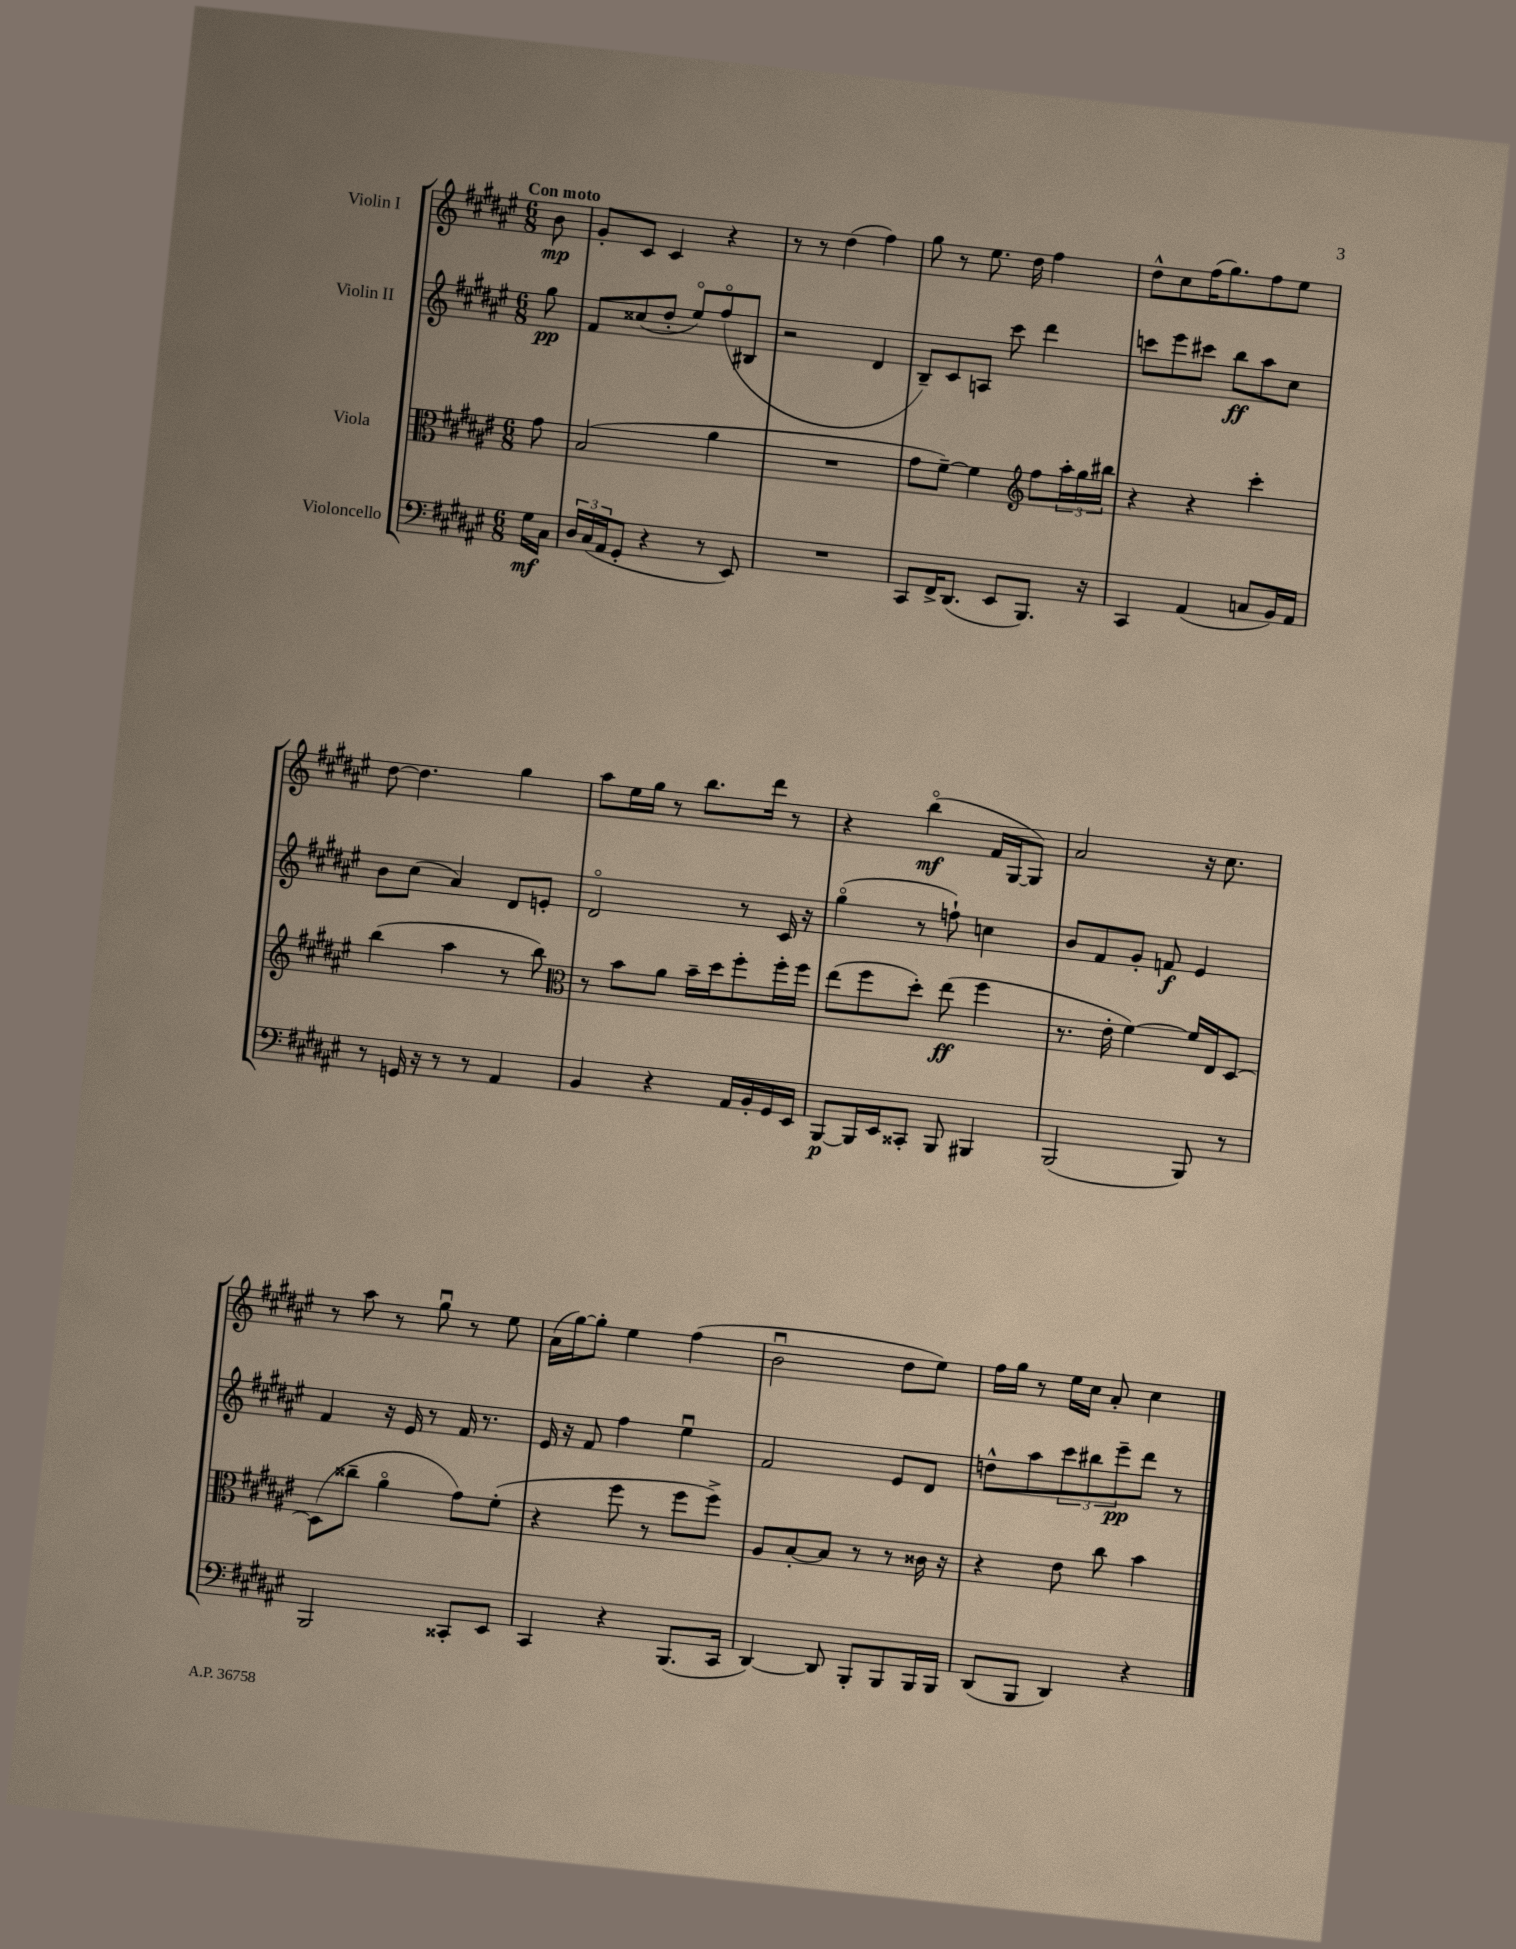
<<
\new StaffGroup <<
\new Staff = "s0" \with { instrumentName = "Violin I" } {
    \clef treble \key fis \major \numericTimeSignature \time 6/8 \partial 8 \tempo "Con moto"
    b'8\mp |
    gis'8-. cis'8 cis'4 r4 |
    r8 r8 dis''4( fis''4) |
    gis''8 r8 eis''8. dis''16 fis''4 |
    dis''8-^ cis''8 fis''16( gis''8.) fis''8 eis''8 |
    dis''8~ dis''4. gis''4 |
    ais''8 eis''16 gis''16 r8 b''8. dis'''16 r8 |
    r4 b''4\flageolet\mf( fis'16 gis16~ gis8) |
    ais'2 r16 cis''8. |
    r8 ais''8 r8 gis''8\downbow r8 eis''8 |
    ais'16( gis''16~) gis''8-. eis''4 fis''4( |
    b'2\downbow dis''8 eis''8) |
    fis''16 gis''16 r8 eis''16 cis''16 ais'8-. cis''4 \bar "|." |
}
\new Staff = "s1" \with { instrumentName = "Violin II" } {
    \clef treble \key fis \major \numericTimeSignature \time 6/8 \partial 8
    gis''8\pp |
    fis'8 cisis''8( dis''8-. eis''8\flageolet) fis''8\flageolet( bis8 |
    r2 dis'4 |
    b8--) cis'8 a8 cis'''8 dis'''4 |
    c'''8 eis'''8 cis'''8 b''8\ff ais''8 cis''8 |
    b'8 cis''8( ais'4) dis'8 e'8-. |
    dis'2\flageolet r8 cis'16 r16 |
    gis''4\flageolet( r8 f''8-!) c''4 |
    b'8 fis'8 gis'8-. f'8\f eis'4 |
    fis'4 r16 eis'16 r8 fis'16 r8. |
    eis'16 r16 fis'8 fis''4 eis''4\downbow |
    fis'2 eis'8 dis'8 |
    d''8-^ ais''8 \tuplet 3/2 { cis'''8 bis''8 eis'''8--\pp } dis'''8 r8 \bar "|." |
}
\new Staff = "s2" \with { instrumentName = "Viola" } {
    \clef alto \key fis \major \numericTimeSignature \time 6/8 \partial 8
    gis'8 |
    b2( ais'4 |
    R2. |
    gis'8 fis'8~--) fis'4 \clef treble fis''8 \tuplet 3/2 { ais''16-. gis''16 bis''16 } |
    r4 r4 cis'''4-. |
    b''4( ais''4 r8 b''8) |
    \clef alto r8 b'8 ais'8 b'16-- dis''16 fis''8-. fis''16-. fis''16 |
    eis''8( fis''8 dis''8-.) eis''8\ff( fis''4 |
    r8. eis'16-. fis'4~) fis'16 eis16 dis8~ |
    dis8( cisis''8-- ais'4\flageolet gis'8) fis'8-.( |
    r4 fis''8 r8 fis''8 fis''8->) |
    ais8 b8~-. b8 r8 r8 cisis'16 r16 |
    r4 eis'8 cis''8 b'4 \bar "|." |
}
\new Staff = "s3" \with { instrumentName = "Violoncello" } {
    \clef bass \key fis \major \numericTimeSignature \time 6/8 \partial 8
    gis16\mf cis16 |
    \tuplet 3/2 { dis16 cis16( ais,16 } gis,8-. r4 r8 eis,8) |
    R2. |
    cis,8 fis,16-> dis,8.( eis,8 b,,8.) r16 |
    cis,4 ais,4( c8 b,16) ais,16 |
    r8 g,16 r16 r8 r8 ais,4 |
    b,4 r4 ais,16 b,16-. gis,16 eis,16 |
    b,,8~\p b,,16 eis,16 cisis,8-. b,,8 bis,,4 |
    b,,2( b,,8) r8 |
    b,,2 cisis,8-. eis,8 |
    cis,4 r4 b,,8.( cis,16 |
    dis,4~) dis,8 b,,8-. b,,8 b,,16 b,,16 |
    dis,8( b,,8 dis,4) r4 \bar "|." |
}
>>
>>
\layout { \context { \Score \remove "Bar_number_engraver" } }
